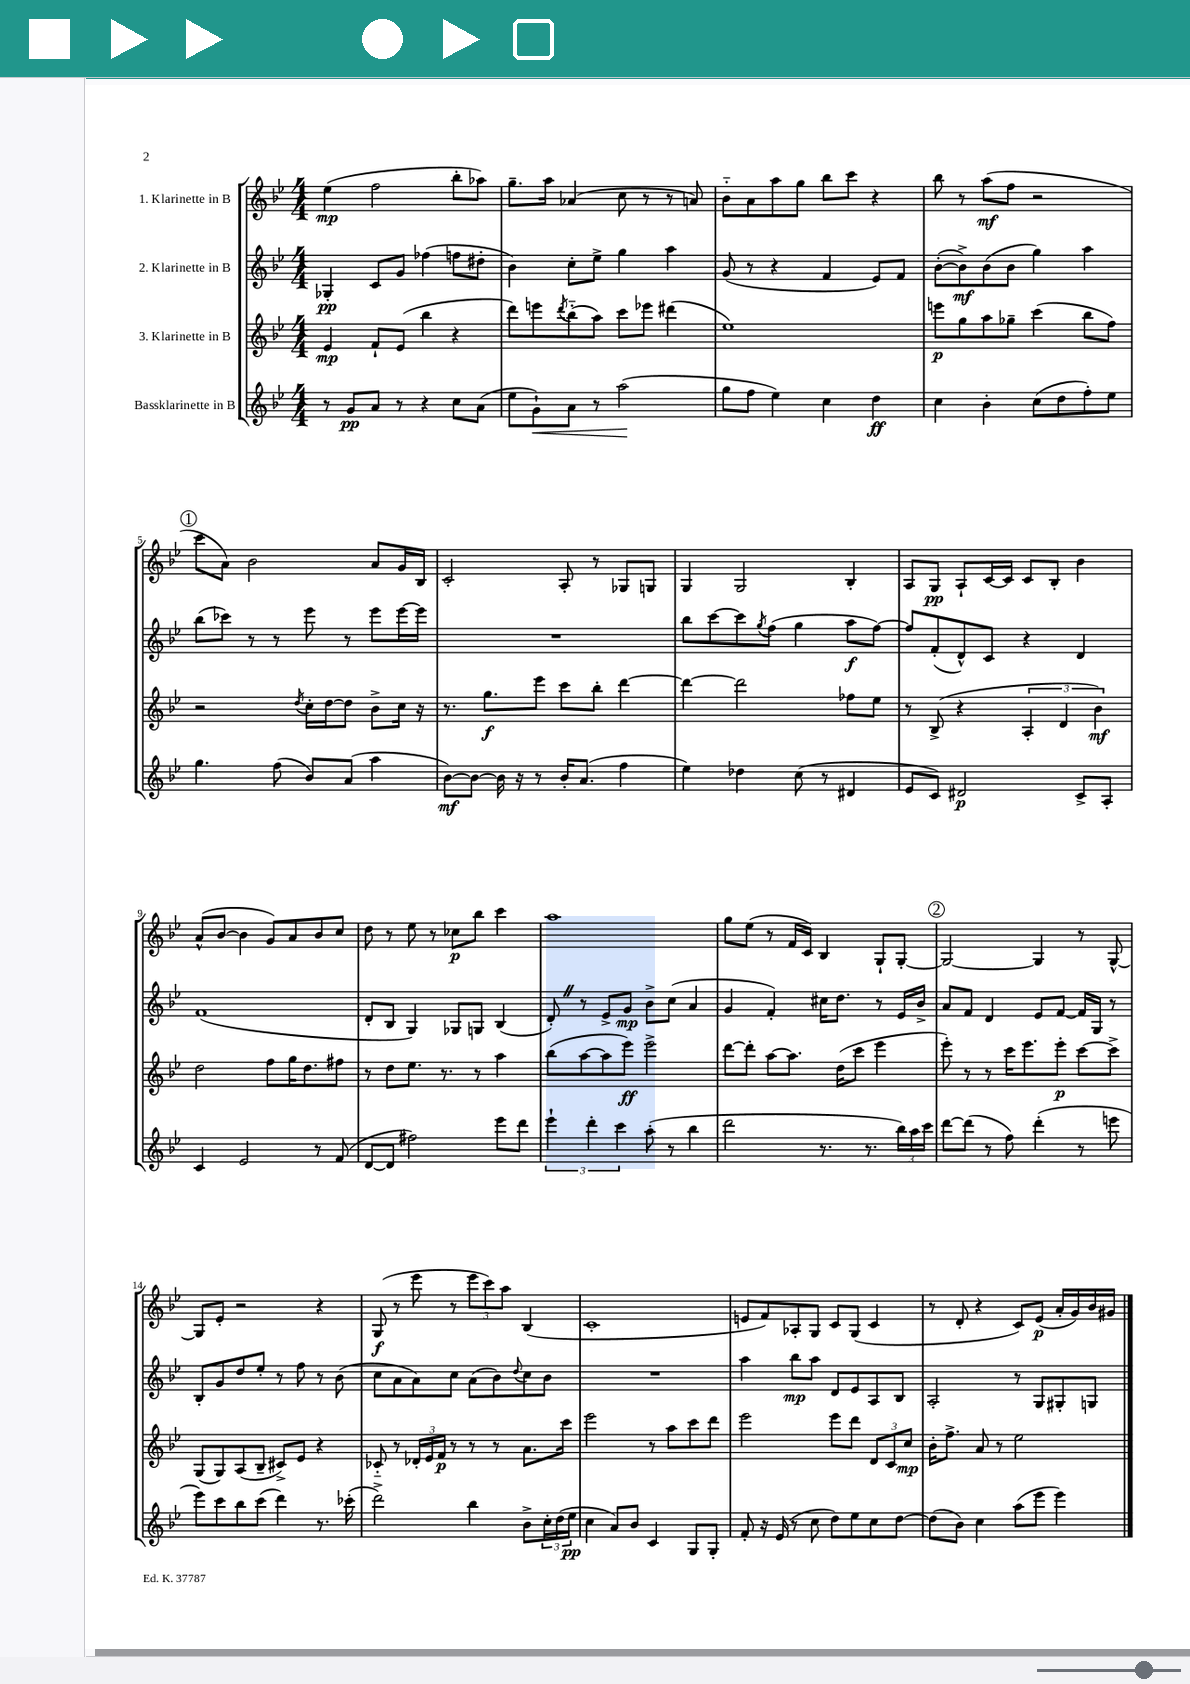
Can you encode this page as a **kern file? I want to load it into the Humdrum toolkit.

**kern	**kern	**kern	**kern
*staff4	*staff3	*staff2	*staff1
*clefG2	*clefG2	*clefG2	*clefG2
*k[b-e-]	*k[b-e-]	*k[b-e-]	*k[b-e-]
*M4/4	*M4/4	*M4/4	*M4/4
8r	4e-/	4G-'/	(4ee-\
8g/L	.	.	.
8a/J	8f`/L	8c/L	2ff\
8r	(8e-/J	8g/J	.
4r	4bb-\	(4ff-\	.
8cc\L	4r	8ff\L	8bb-'\L
(8a\J	.	8dd#'\J	8aa-\J)
=	=	=	=
8ee-\L	8ddd\L)	4b-\)	8.gg~\L
8g`\)	8eee\	.	.
.	.	.	16aa\Jk
.	8qddd/	.	.
8a\J	(8bb-'~\	8cc'\L	(4a-/
8r	8aa\J)	8ee-^\J	.
(2aa\	8ccc\L	4gg\	8cc\
.	8eee-\J	.	8r
.	(4ddd#\	4aa\	8r
.	.	.	8a/)
=	=	=	=
8gg\L	1ee-)	(8g/	8b-'~\L
8ff\J	.	8r	8a\
4ee-\)	.	4r	8aa\
.	.	.	8gg\J
4cc\	.	4f/	8bb-\L
.	.	.	8ccc\J
4dd\	.	8e-/L)	4r
.	.	8f/J	.
=	=	=	=
4cc\	8eee\L	([8b-'\L	8bb-\
.	8gg\	8b-^\])	8r
4b-'\	8aa\	(8b-\	(8aa\L
.	8gg-~\J	8b-\J	8ff\J
(8cc\L	(4ccc\	4gg\)	2r
8dd\	.	.	.
8ff'\)	8bb-\L	4aa\	.
8ee-\J	8ff\J)	.	.
=	=	=	=
4.gg\	2r	(8bb-\L	8ccc\L
.	.	8ccc-\J)	8a\J)
.	.	8r	2b-\
(8ff\	.	8r	.
.	8qdd/	.	.
8b-/L)	16cc'\LL	8eee-\	.
.	[16dd\J	.	.
(8a/J	8dd\]J	8r	.
4aa\	8b-^\L	8eee-\L	8a/L
.	16cc\Jk	[16eee-\L	16g/L
.	16r	16eee-\]JJ	16B-/JJ
=	=	=	=
[8b-\L)	8.r	1r	2c'/
8b-\_J	.	.	.
.	8.gg\L	.	.
16b-\]	.	.	.
16r	.	.	.
8r	8eee-\J	.	.
16b-'/LK	8ccc\L	.	8A'/
(8.a/J	.	.	.
.	8bb-'\J	.	8r
4ff\	[4ddd\	.	8G-/L
.	.	.	8G/J
=	=	=	=
4ee-\)	4ddd\_	8bb-\L	4G/
.	.	[8ccc\	.
4dd-\	2ddd\]	8ccc\]	2G/
.	.	8qgg/	.
.	.	(8ff\J	.
(8cc\	.	4gg\	.
8r	.	.	.
4d#/	8ff-\L	8aa\L	4B-'/
.	8ee-\J	[8ff\J)	.
=	=	=	=
8e-/L	8r	8ff/]L	8A/L
8c/J)	(8B-^/	(8f'/	8G/J
2d#/	4r	8d^^/)	8A`/L
.	.	8c/J	[16c/L
.	.	.	16c/]JJ
.	6A'/	4r	8c/L
.	.	.	8B-'/J
.	6d/	.	.
8c^/L	.	4d/	4b-\
.	6b-\)	.	.
8A'/J	.	.	.
=	=	=	=
4c/	2dd\	(1f	(8a^^/L
.	.	.	[8b-/J
2e-/	.	.	4b-\]
.	8ff\L	.	8g/L)
.	16gg\K	.	8a/
.	8.dd\	.	.
8r	.	.	8b-/
(8f/	8ff#\J	.	8cc/J
=	=	=	=
[8d/L	8r	8d'/L	8dd\
8d/]J	8dd\L	8B-/J	8r
2ff#\)	8.ee-\J	4G/)	8ee-\
.	.	.	8r
.	8.r	.	.
.	.	8G-/L	8cc-\L
.	8r	8G/J	8bb-\J
8eee-\L	4aa\	(4B-/	4ccc\
8ddd\J	.	.	.
=	=	=	=
6eee-`\	(8bb-\L	8d'/)	1aa
.	[8aa\	8r	.
6ddd'\	.	.	.
.	8aa\]	8e-^/L	.
6ccc\	.	.	.
.	8eee-\J)	8g/J	.
(8aa'\	2eee-^\	8b-^\L	.
8r	.	(8cc\J	.
4bb-\	.	4a/	.
=	=	=	=
2ddd\	[8ddd\L	4g/	8gg\L
.	8ddd'\]J	.	(8ee-\J
.	[8aa\L	4f'/)	8r
.	8.aa\]J	.	16f/LL
.	.	.	16c/JJ)
8.r	.	16cc#\LK	4B-/
.	(16dd\LK	8.dd\J	.
.	8ccc\J	.	.
8.r	.	.	.
.	4eee-\	8r	8G`/L
24bb-\LL)	.	16e-/LL	[8G'/J
24aa\	.	.	.
.	.	16b-^/JJ	.
24ccc\JJ	.	.	.
=	=	=	=
[8ddd\L	8eee-'\)	8a/L	2G/_
(8ddd\]J	8r	8f/J	.
8r	8r	4d/	.
8ff\)	16ccc\LK	.	.
.	8.eee-\	.	.
(4ddd'\	.	8e-/L	4G/]
.	8eee-'\J	[8f/J	.
8r	[8ccc\L	16f/]LL	8r
.	.	16G/JJ	.
8eee\	8ccc^\]J	8r	[8G^^/
=	=	=	=
8eee-\L)	(8G/L	8B-'/L	8G/]L
8ccc\	8G/)	8g/	8e-'/J
8bb-\	(8A/	8dd/	2r
(8ccc\J	8B-~/J	8ee-'/J	.
4ddd\)	8c#^/L)	8r	.
.	8e-/J	8ff\	.
8.r	4r	8r	4r
.	.	(8b-\	.
(16ccc-'\	.	.	.
=	=	=	=
2ddd^\)	8c-'~/	8cc\L	(8G/
.	8r	8a\	8r
.	24d-'/LL	8a\)	8eee-\
.	24e-/	.	.
.	24f/JJ	.	.
.	8r	8cc\J	8r
4bb-\	8r	(8a\L	12eee-\L
.	.	.	12ccc\)
.	8r	8b-\)	.
.	.	.	12aa\J
.	.	8qqdd/	.
8b-^\L	8.a\L	8cc\	(4B-/
24cc'\L	.	8b-\J	.
(24dd\	.	.	.
.	16ccc\Jk	.	.
24ee-\JJ	.	.	.
=	=	=	=
4cc\	2eee-\	1r	1c'
8a/L)	.	.	.
8b-/J	.	.	.
4c/	8r	.	.
.	8aa\L	.	.
8G/L	8ccc\	.	.
8G'/J	8ddd\J	.	.
=	=	=	=
8f'/	2eee-\	4aa\	8e/L
16r	.	.	8f/)
(16e-/	.	.	.
8r	.	8bb-\L	8A-'/
8cc\	.	8aa\J	8G/J
8dd\L)	8eee-\L	8d/L	8c/L
8ee-\	8ddd\J	8e-/	(8G/J
8cc\	12d/L	8A/	4c/
.	12c/	.	.
[8dd\J	.	8B-/J	.
.	12cc/J	.	.
=	=	=	=
(8dd\]L	16b-'\LK	2A'/	8r
.	8.ff^\J	.	.
8b-\J)	.	.	8d'/
4cc\	8a/	.	4r
.	8r	.	.
(8aa\L	2ee-\	8r	8c/L)
8eee-\J	.	8G/L	(8e-/J
4eee-\)	.	8G#'/	16a'/LL
.	.	.	16g/)
.	.	8G/J	16b-/
.	.	.	16g#/JJ
==	==	==	==
*-	*-	*-	*-
